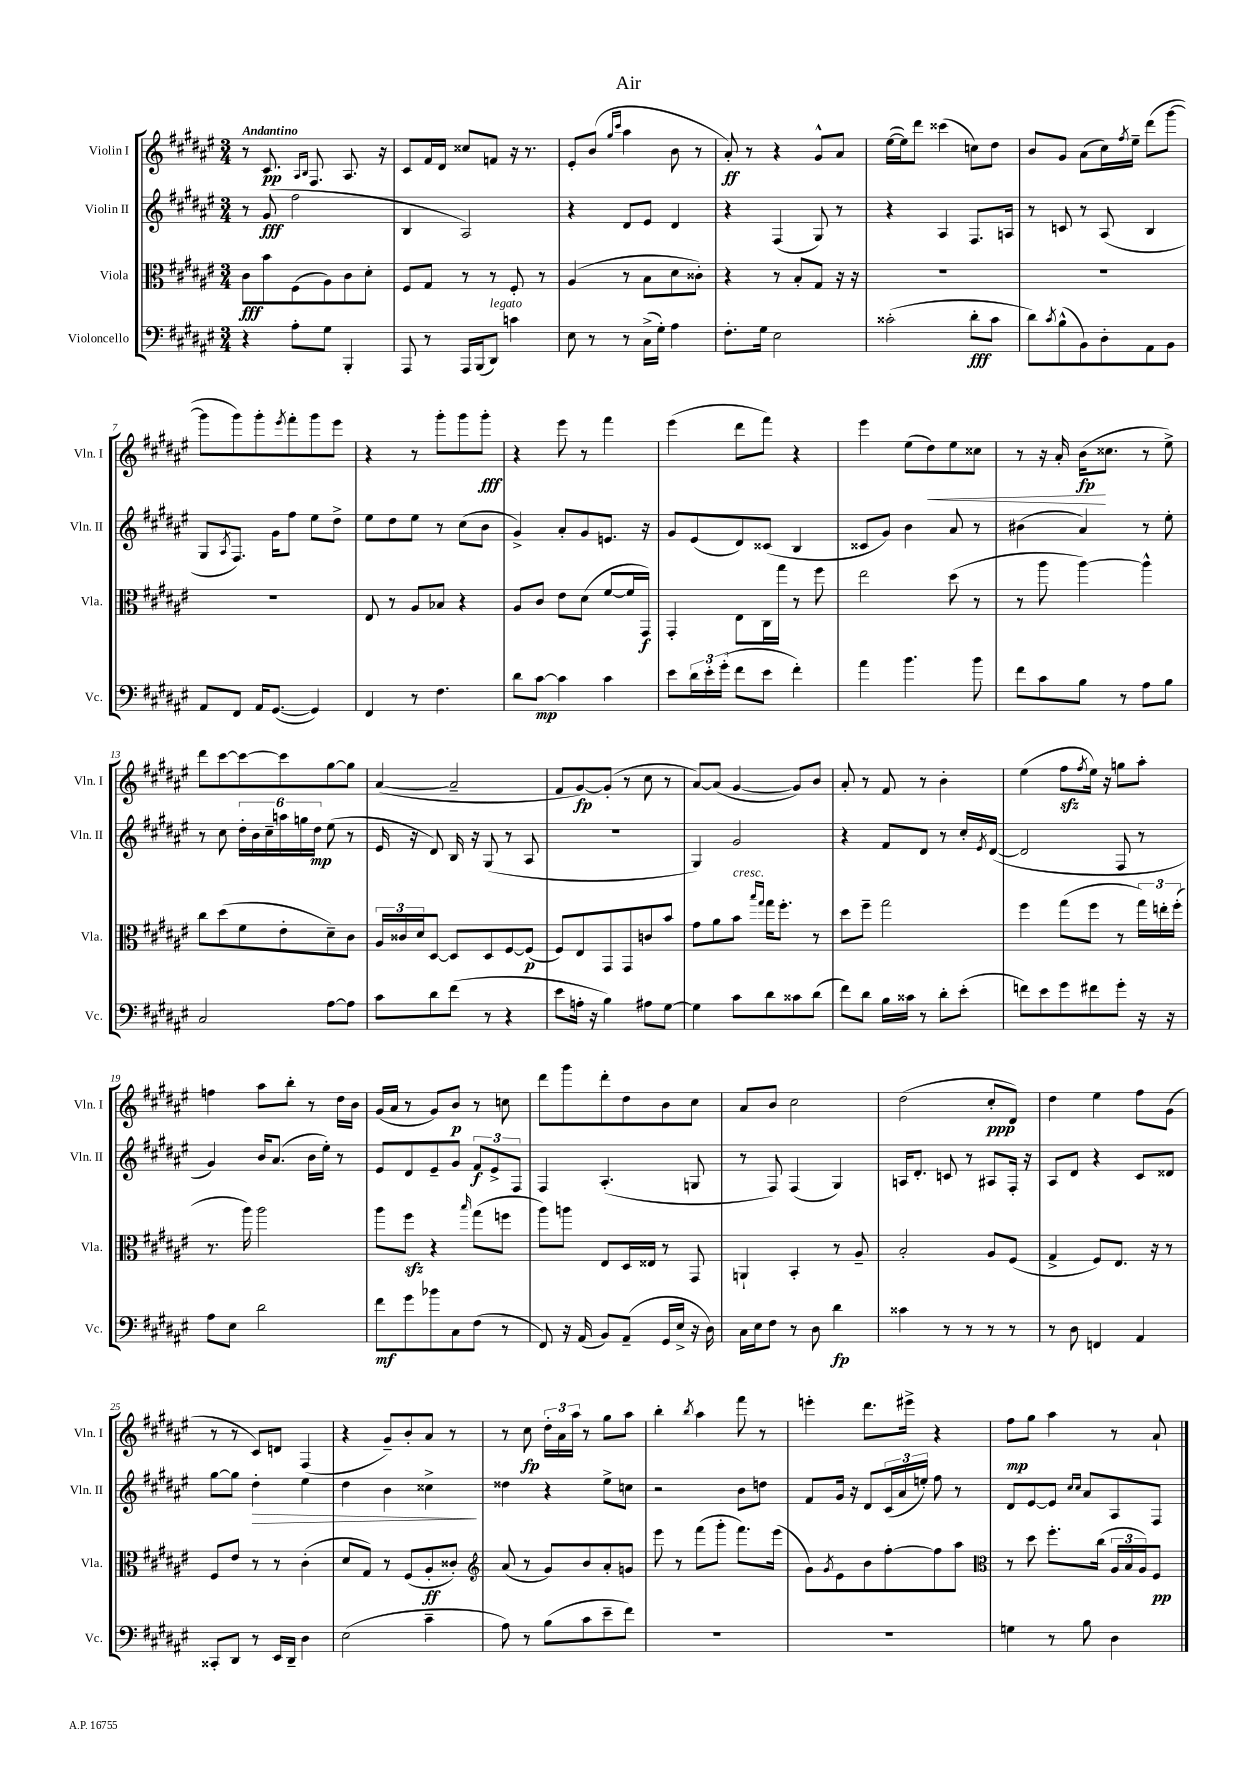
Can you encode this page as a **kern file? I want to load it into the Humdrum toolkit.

**kern	**kern	**kern	**kern
*staff4	*staff3	*staff2	*staff1
*clefF4	*clefC3	*clefG2	*clefG2
*k[f#c#g#d#a#e#]	*k[f#c#g#d#a#e#]	*k[f#c#g#d#a#e#]	*k[f#c#g#d#a#e#]
*M3/4	*M3/4	*M3/4	*M3/4
4r	8c#\L	8r	8r
.	8b\	(8g#/	8.c#/
8A#'\L	(8F#\	2ff#\	.
.	.	.	16qqA#/LL
.	.	.	16qqB/JJ
.	.	.	8.F#/
8G#\J	8A#\)	.	.
4BBB'/	8c#\	.	8.A#/
.	8d#'\J	.	.
.	.	.	16r
=	=	=	=
8AAA#/	8F#/L	4B/	8c#/L
8r	8G#/J	.	16f#/L
.	.	.	16d#/JJ
16AAA#/LL	8r	2A#/)	8cc##/L
(16BBB/J	.	.	.
8DD#/J)	8r	.	8f/J
4c\	8F#'/	.	16r
.	.	.	8.r
.	8r	.	.
=	=	=	=
8E#\	(4A#/	4r	8e#'/L
8r	.	.	(8b/J
.	.	.	16qqgg#/LL
.	.	.	16qqccc#/JJ
8r	8r	8d#/L	4aa#\
(16C#^\LL	8B\L	8e#/J	.
16G#'\JJ)	.	.	.
4A#\	8d#\	4d#/	8b\
.	8c##'\J)	.	8r
=	=	=	=
8.F#'\L	4r	4r	8a#'/)
.	.	.	8r
16G#\Jk	.	.	.
2E#\	8r	(4F#/	4r
.	8B'/L	.	.
.	8G#/J	8G#/)	8g#^^/L
.	16r	8r	8a#/J
.	16r	.	.
=	=	=	=
(2c##'\	2.r	4r	([16ee#\LL
.	.	.	16ee#\]J)
.	.	.	8ddd#\J
.	.	4A#/	(4ccc##\
8d#'\L	.	8.F#/L	8cc\L)
8c##\J	.	.	8dd#\J
.	.	16A/Jk	.
=	=	=	=
8d#\L)	2.r	8r	8b/L
8qc#/	.	.	.
(8B^^\	.	8c/	8g#/J
8BB\)	.	8r	(8a#\L
8D#'\	.	(8A#/	16cc#\L)
.	.	.	8qff#/
.	.	.	16ee#~\JJ
8AA#\	.	4B/	(8ddd#\L
8BB\J	.	.	[8ggg#\J
=	=	=	=
8AA#/L	2.r	8G#/L	8ggg#\]L
.	.	8qA#/	.
8FF#/J	.	8.F#/J)	8ggg#\)
16AA#/LK	.	.	8ggg#'\
([8.GG#/J	.	16g#\LK	.
.	.	.	8qeee#/
.	.	8ff#\J	8fff#'\
4GG#/])	.	8ee#\L	8ggg#\
.	.	8dd#^\J	8eee#\J
=	=	=	=
4FF#/	8E#/	8ee#\L	4r
.	8r	8dd#\	.
8r	8A#/L	8ee#\J	8r
4.F#\	8B-/J	8r	8ggg#'\L
.	4r	(8cc#\L	8ggg#\
.	.	8b\J	8ggg#'\J
=	=	=	=
8d#\L	8A#/L	4g#^/)	4r
[8c#\J	8c#/J	.	.
4c#\]	8e#\L	8a#'/L	8eee#\
.	(8d#\J	8g#/	8r
4c#\	[8f#/L	8.e/J	4fff#\
.	16f#/]L	.	.
.	16GG#/JJ)	16r	.
=	=	=	=
8e#\L	4GG#'/	8g#/L	(4eee#\
24d#\L	.	(8e#/	.
24e#'\	.	.	.
(24g#'\JJ	.	.	.
8f#\L	8E#\L	8d#/)	8ddd#\L
8e#\J	16C#\L	(8c##/J	8fff#\J)
.	16gg#\JJ	.	.
4f#'\)	8r	4B/	4r
.	8ff#\	.	.
=	=	=	=
4a#\	2ee#\	8c##/L	4eee#\
.	.	8g#/J)	.
4.b\	.	4b\	(8ee#\L
.	.	.	8dd#\)
.	(8dd#\	8a#/	8ee#\
8b\	8r	8r	8cc##\J
=	=	=	=
8f#\L	8r	(4b#\	8r
8c#\	8aa#\	.	16r
.	.	.	16a#'/
8B\J	[4aa#\)	4a#/)	(16b\LK
.	.	.	8.cc##\J
8r	.	.	.
8A#\L	4aa#^^\]	8r	8r
8B\J	.	8ee#'\	8ee#^\)
=	=	=	=
2C#/	8cc#\L	8r	8ddd#\L
.	(8dd#\	8cc#\	[8ccc#\
.	8f#\	24dd#'\LL	8ccc#\_
.	.	24b\	.
.	.	24cc#~\	.
.	8e#'\	24aa\	8ccc#\]
.	.	24gg\	.
.	.	24dd#\JJ	.
[8A#\L	8d#~\)	(8ee#\	[8gg#\
8A#\]J	8c#\J	8r	8gg#\]J
=	=	=	=
8c#\L	24A#/LL	16e#/	([4a#/
.	24c##/	.	.
.	.	16r	.
.	24d#/J	.	.
8d#\	[8D#/J	8d#/)	.
(8f#\J	8D#/]L	16B/	2a#~/]
.	.	16r	.
8r	8D#/	(8G#/	.
4r	[8F#/	8r	.
.	(8F#/]J	8A#/	.
=	=	=	=
8e#\L	8F#/L)	2.r	8f#/L
16A'\Jk	8E#/	.	[8g#/)
16r	.	.	.
4B\)	8GG#/	.	(8g#'/]J
.	8GG#/	.	8r
8A#\L	8c/	.	8cc#\
[8G#\J	8b/J	.	8r
=	=	=	=
4G#\]	8g#\L	4G#/)	[8a#/L)
.	8a#\	.	(8a#/]J
8c#\L	8b\J	2g#/	[4g#/
.	16qqbb/LL	.	.
.	16qqgg#/JJ	.	.
8d#\	16gg#\LK	.	.
.	8.ff#'\J	.	.
8c##\	.	.	8g#/]L)
(8d#\J	8r	.	8b/J
=	=	=	=
8f#\L)	8dd#\L	4r	8a#'/
8d#\J	8ff#~\J	.	8r
16B\LL	2gg#\	8f#/L	8f#/
16c##\JJ	.	.	.
8r	.	8d#/J	8r
8d#'\L	.	8r	4b'\
(8e#'\J	.	16cc#'/LL	.
.	.	8qe#/	.
.	.	([16d#/JJ	.
=	=	=	=
8f\L)	4ff#\	2d#/]	(4ee#\
8e#\	.	.	.
8g#\	(8gg#\L	.	8ff#\L
.	.	.	8qff#/
8f#\	8ff#\J	.	16ee#\Jk)
.	.	.	16r
8g#'\J	8r	8F#/	8gg\L
16r	24gg#\LL)	8r	8aa#'\J
.	24ee'\	.	.
16r	.	.	.
.	(24ff#'\JJ	.	.
=	=	=	=
8A#\L	8.r	4g#/)	4ff\
8E#\J	.	.	.
.	16aa#\)	.	.
2d#\	2aa#\	16b/LK	8aa#\L
.	.	(8.a#/J	.
.	.	.	8bb'\J
.	.	16b\LL	8r
.	.	16ee#'\JJ)	.
.	.	8r	16dd#\LL
.	.	.	16b\JJ
=	=	=	=
8f#\L	8aa#\L	8e#/L	(16g#/LL
.	.	.	16a#/JJ
8g#\	8ff#\J	8d#/	8r
8b-\	4r	8e#~/	8g#/L)
8C#\	.	8g#/J	8b/J
.	16qqbb/	.	.
(8F#\J	(8gg#\L	12f#/L	8r
.	.	12e#^/	.
8r	8ff\J	.	8cc\
.	.	12F#/J	.
=	=	=	=
8FF#/)	8aa#\L)	4F#/	8ddd#\L
16r	8aa\J	.	8ggg#\
(16AA#/	.	.	.
8BB/L)	8E#/L	(4.A#'/	8ddd#'\
(8AA#~/J	16D#/L	.	8dd#\
.	16E##/JJ	.	.
16GG#/LL	8r	.	8b\
16E#^/JJ	.	.	.
16r	8GG#/	8G/	8cc#\J
16D#\)	.	.	.
=	=	=	=
16C#\LL	4AA`/	8r	8a#/L
16E#\J	.	.	.
8F#\J	.	8F#/)	8b/J
8r	4BB'/	(4F#/	2cc#\
8D#\	.	.	.
4d#\	8r	4G#/)	.
.	8A#~/	.	.
=	=	=	=
4c##\	2B'/	16A/LK	(2dd#\
.	.	8.d#'/J	.
8r	.	8c/	.
8r	.	8r	.
8r	8A#/L	8A#/L	8cc#'/L
8r	(8F#/J	16F#'/Jk	8d#/J)
.	.	16r	.
=	=	=	=
8r	4G#^/	8A#/L	4dd#\
8D#\	.	8d#/J	.
4FF/	8F#/L)	4r	4ee#\
.	8.E#/J	.	.
4AA#/	.	8c#/L	8ff#\L
.	16r	.	.
.	8r	8d##/J	(8g#\J
=	=	=	=
8CC##'/L	8F#/L	[8gg#\L	8r
8DD#/J	8e#/J	8gg#\]J	8r
8r	8r	4dd#'\	8c#/L)
16EE#/LL	8r	.	8d/J
16DD#~/JJ	.	.	.
4D#\	(4c#'\	4ee#\	(4F#/
=	=	=	=
(2E#\	8d#/L	4dd#\	4r
.	8G#/J)	.	.
.	8r	4b\	8g#~/L)
.	(8F#/L	.	8b'/
4c#~\	8A#'/	4cc##^\	8a#/J
.	8c##'/J)	.	8r
=	=	=	=
*	*clefG2	*	*
8A#\)	(8a#/	4dd##\	8r
8r	8r	.	8cc#\
(8B\L	8g#/L)	4r	24dd#'\LL
.	.	.	24a#\
.	.	.	24aa#\JJ
8c#\	8b/	.	8r
8e#~\	8a#'/	8ee#^\L	8gg#\L
8f#\J)	8g/J	8cc\J	8aa#\J
=	=	=	=
2.r	8eee#\	2r	4bb'\
.	8r	.	.
.	.	.	8qbb/
.	(8fff#\L	.	4aa#\
.	8ggg#'\J	.	.
.	8.fff#\L)	8b\L	8fff#\
.	.	8dd\J	8r
.	(16eee#\Jk	.	.
=	=	=	=
2.r	8g#\L)	8f#/L	4eee'\
.	8qg#/	.	.
.	8e#\	16g#/Jk	.
.	.	16r	.
.	8b\	8d#/L	8.ddd#\L
.	[8ff#'\	(24c#/L	.
.	.	24a#/	.
.	.	.	16eee#^\Jk
.	.	24ee'/JJ)	.
.	8ff#\]	8ff#\	4r
.	8aa#\J	8r	.
=	=	=	=
*	*clefC3	*	*
4G\	8r	8d#/L	8ff#\L
.	8dd#\	[8e#/	8gg#\J
8r	8.ff#'\L	8e#/]J	4aa#\
.	.	16qqcc#/LL	.
.	.	16qqcc#/JJ	.
8B\	.	8a#/L	.
.	(16cc#\Jk	.	.
4D#\	24A#/LL	8A#/	8r
.	24B/	.	.
.	24A#/J)	.	.
.	8F#/J	8F#/J	8a#`/
==	==	==	==
*-	*-	*-	*-
